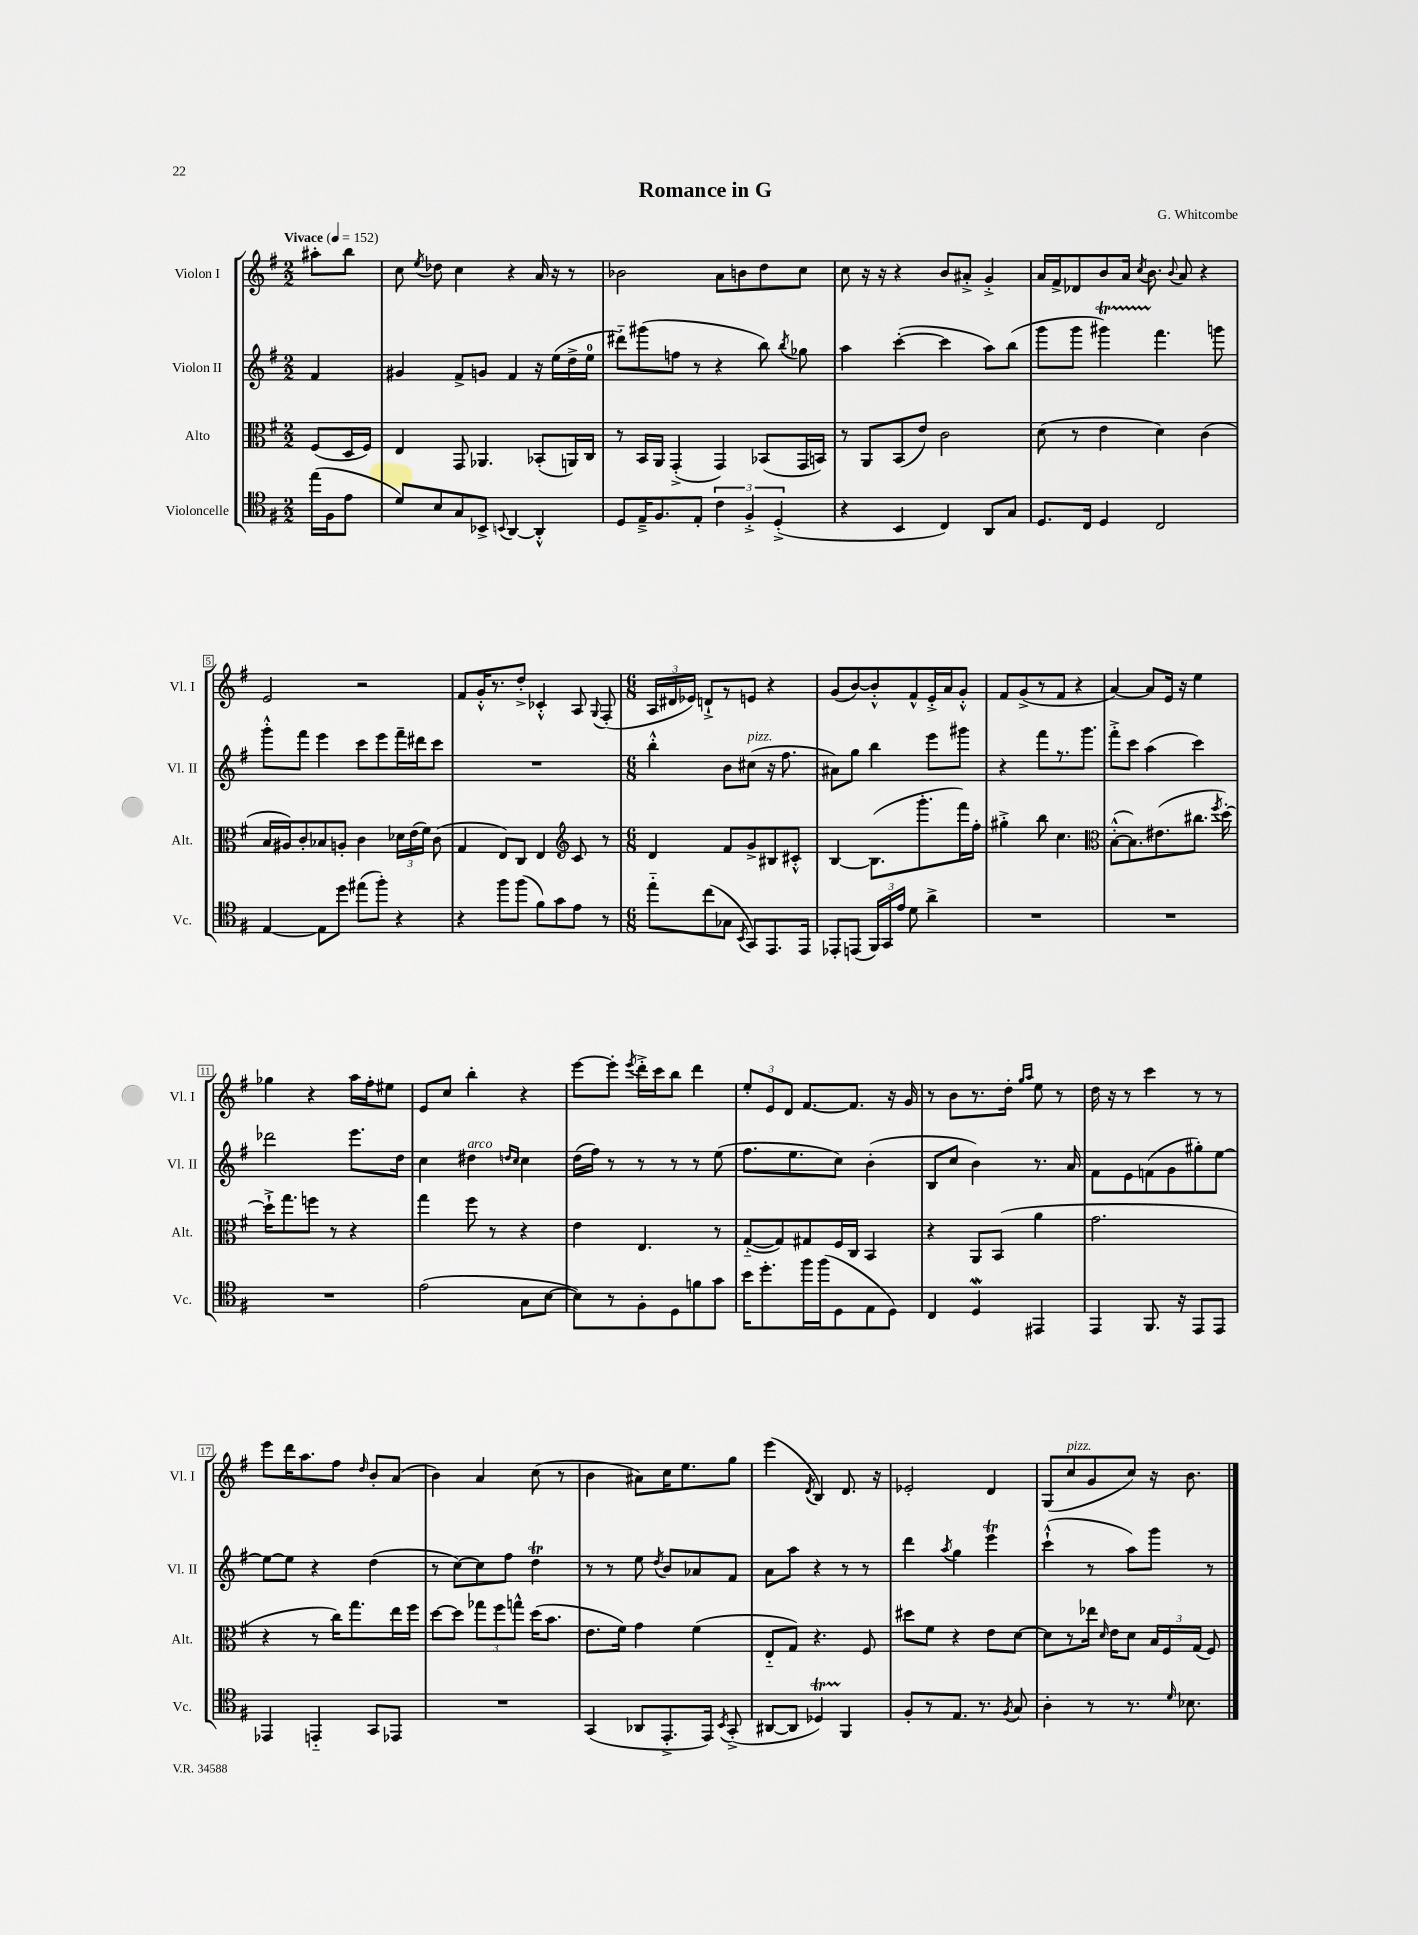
\header { title = "Romance in G" composer = "G. Whitcombe" }
<<
\new StaffGroup <<
\new Staff = "s0" \with { instrumentName = "Violon I" shortInstrumentName = "Vl. I" } {
    \clef treble \key g \major \numericTimeSignature \time 2/2 \partial 4 \tempo "Vivace" 4 = 152
    \autoBeamOff ais''8[-. b''8] |
    c''8 \acciaccatura { e''8 } des''8 c''4 r4 a'16 r16 r8 |
    bes'2 a'8[ b'8 d''8 c''8] |
    c''8 r16 r16 r4 b'8[ ais'8]-.-> g'4-.-> |
    a'16[ fis'16-> des'8 b'8 a'16] \acciaccatura { c''8 } b'8. \appoggiatura { b'8 } a'8 r4 |
    e'2 r2 |
    fis'8[ g'16-.-^ r8. d''8]-.-> ces'4-.-^ a8 \appoggiatura { g8 } fis8-.( |
    \numericTimeSignature \time 6/8 \tuplet 3/2 { a16[ dis'16 ees'16]) } d'8[-!-> r8 e'8] r4 |
    g'8[( b'8~) b'8-.-^ fis'8-^ e'16-.-> a'16 g'8]-.-^ |
    fis'8[ g'8->( r8 fis'8] r4 |
    a'4~) a'8[ e'16] r16 e''4 |
    ges''4 r4 a''16[ fis''16-. eis''8] |
    e'8[ c''8] b''4-. r4 |
    e'''8[~ e'''8]-. \acciaccatura { e'''8 } d'''16[-.-> c'''16 b''8] d'''4 |
    \tuplet 3/2 { e''8[-. e'8 d'8] } fis'8.[~ fis'8.] r16 g'16 |
    r8 b'8[ r8. d''16]-. \grace { g''16[ a''16] } e''8 r8 |
    d''16 r16 r8 c'''4 r8 r8 |
    e'''8[ d'''16 a''8. fis''8] \grace { d''16 } b'8[-. a'8]( |
    b'4) a'4 c''8( r8 |
    b'4 ais'8[) c''16 e''8. g''8] |
    e'''4( \acciaccatura { d'8 } b4) d'8. r16 |
    ees'2-. d'4 |
    g8[( c''8^\markup { \italic "pizz." } g'8 c''8]) r16 b'8. \bar "|." |
}
\new Staff = "s1" \with { instrumentName = "Violon II" shortInstrumentName = "Vl. II" } {
    \clef treble \key g \major \numericTimeSignature \time 2/2 \partial 4
    \autoBeamOff fis'4 |
    gis'4 fis'8[-> g'8] fis'4 r16 e''16[( d''16-> e''16]-0 |
    dis'''8[-_) gis'''8( f''8] r8 r4 b''8) \acciaccatura { b''8 } ges''8 |
    a''4 c'''4~-.( c'''4 a''8[) b''8]( |
    g'''8[ g'''8] gis'''4\startTrillSpan) fis'''4.\stopTrillSpan g'''8 |
    g'''8[-.-^ fis'''8] e'''4 c'''8[ e'''8 fis'''16-- dis'''16 c'''8] |
    R1 |
    \numericTimeSignature \time 6/8 b''4-.-^ b'8[ cis''8]^\markup { \italic "pizz." }( r16 fis''8. |
    ais'8[) g''8] b''4 e'''8[ gis'''8] |
    r4 fis'''8[ r8. g'''8.] |
    fis'''8[-.-> c'''8] a''4( c'''4) |
    des'''2 e'''8.[ d''16] |
    c''4 dis''4^\markup { \italic "arco" } \grace { d''16[ c''16] } c''4 |
    d''16[( fis''16]) r8 r8 r8 r8 e''8( |
    fis''8.[ e''8. c''8]) b'4-.( |
    b8[ c''8] b'4) r8. a'16 |
    fis'8[ e'8 f'8( g'8 gis''8-.) e''8]~ |
    e''8[~ e''8] r4 d''4( |
    r8 c''8[~) c''8 fis''8] d''4\trill |
    r8 r8 e''8 \acciaccatura { d''8 } b'8[ aes'8 fis'8] |
    a'8[ a''8] r4 r8 r8 |
    d'''4 \acciaccatura { a''8 } g''4 e'''4\trill |
    c'''4-!-^( r8 a''8[) g'''8] r8 \bar "|." |
}
\new Staff = "s2" \with { instrumentName = "Alto" shortInstrumentName = "Alt." } {
    \clef alto \key g \major \numericTimeSignature \time 2/2 \partial 4
    \autoBeamOff fis8[( d16 fis16]) |
    e4 g,8 aes,4. bes,8[-.( a,16) c16] |
    r8 b,16[ a,16] g,4-.->( g,4) bes,8[( g,16 b,16]) |
    r8 a,8[ b,8( e'8]) c'2 |
    d'8( r8 e'4 d'4) c'4( |
    b16[ ais16) c'8-. bes8 a8]-. c'4 \tuplet 3/2 { des'16[ e'16( fis'16]) } c'8( |
    g4 e8[) c8] e4 \clef treble c'8 r8 |
    \numericTimeSignature \time 6/8 d'4 fis'8[ g'8-> bis8 cis'8]-.-^ |
    b4~ b8.[( g'''8.-. fis'''16) fis''16]-. |
    gis''4-.-> b''8 c''4. |
    \clef alto b8[~-.-^( b8.) eis'8.( cis''8.] \acciaccatura { fis''8 } d''16~-.) |
    d''16[-!-> g''8. f''8] r8 r4 |
    g''4 fis''8 r8 r4 |
    e'4 e4. r8 |
    g8[~-_( g8) gis8 fis16 c16] b,4 |
    r4 a,8[ b,8]( a'4 |
    g'2. |
    r4 r8 c''16[) g''8. e''16 fis''16] |
    d''8[~ d''8] \tuplet 3/2 { ges''8[ fis''8 g''8]-^ } d''16[( b'8.] |
    e'8.[ fis'16]) g'4 fis'4( |
    e8[-_ g8]) r4. fis8 |
    dis''8[ fis'8] r4 e'8[ d'8]~ |
    d'8[ r8 ees''16] \grace { d'16 } e'16[ d'8] \tuplet 3/2 { b16[ fis16 g16]( } fis8) \bar "|." |
}
\new Staff = "s3" \with { instrumentName = "Violoncelle" shortInstrumentName = "Vc." } {
    \clef tenor \key g \major \numericTimeSignature \time 2/2 \partial 4
    \autoBeamOff e''16[( fis16 e'8] |
    d'8[) b8 g8 bes,8]-> \appoggiatura { b,8 } a,4~ a,4-.-^ |
    d8[ e16---> fis8. e8]-. \tuplet 3/2 { c'4 fis4-.-> d4-.->( } |
    r4 b,4 c4) a,8[ g8] |
    d8.[ c16] d4 c2 |
    e4~ e8[ d''8] eis''8[( fis''8]-.) r4 |
    r4 fis''8[ fis''8]( fis'8[) g'8 e'8] r8 |
    \numericTimeSignature \time 6/8 e''8[-_ c''8( ges8] \acciaccatura { b,8 } g,8[) e,8. e,16] |
    ees,8[-. e,8]( \tuplet 3/2 { fis,16[) g,16 e'16] } d'8 a'4-> |
    R2. |
    R2. |
    R2. |
    e'2( g8[ b8]~ |
    b8[) r8 fis8-. d8 f'8 g'8] |
    b'16[ d''8.-. fis''16 fis''16( d8 e8 d8]) |
    c4 d4\mordent eis,4 |
    e,4 fis,8. r16 e,8[ e,8] |
    ees,4 e,4-_ g,8[ ees,8] |
    R2. |
    g,4( aes,8[ e,8.-.-> e,16]) \acciaccatura { b,8 } g,8-.->( |
    ais,8[~ ais,8] des4\startTrillSpan) fis,4\stopTrillSpan |
    fis8[-. r8 e8.] r8. \acciaccatura { fis8 } g8 |
    a4-. r8 r8. \grace { d'16 } bes8. \bar "|." |
}
>>
>>
\layout { \context { \Score \override BarNumber.stencil = #(make-stencil-boxer 0.1 0.3 ly:text-interface::print) } }
